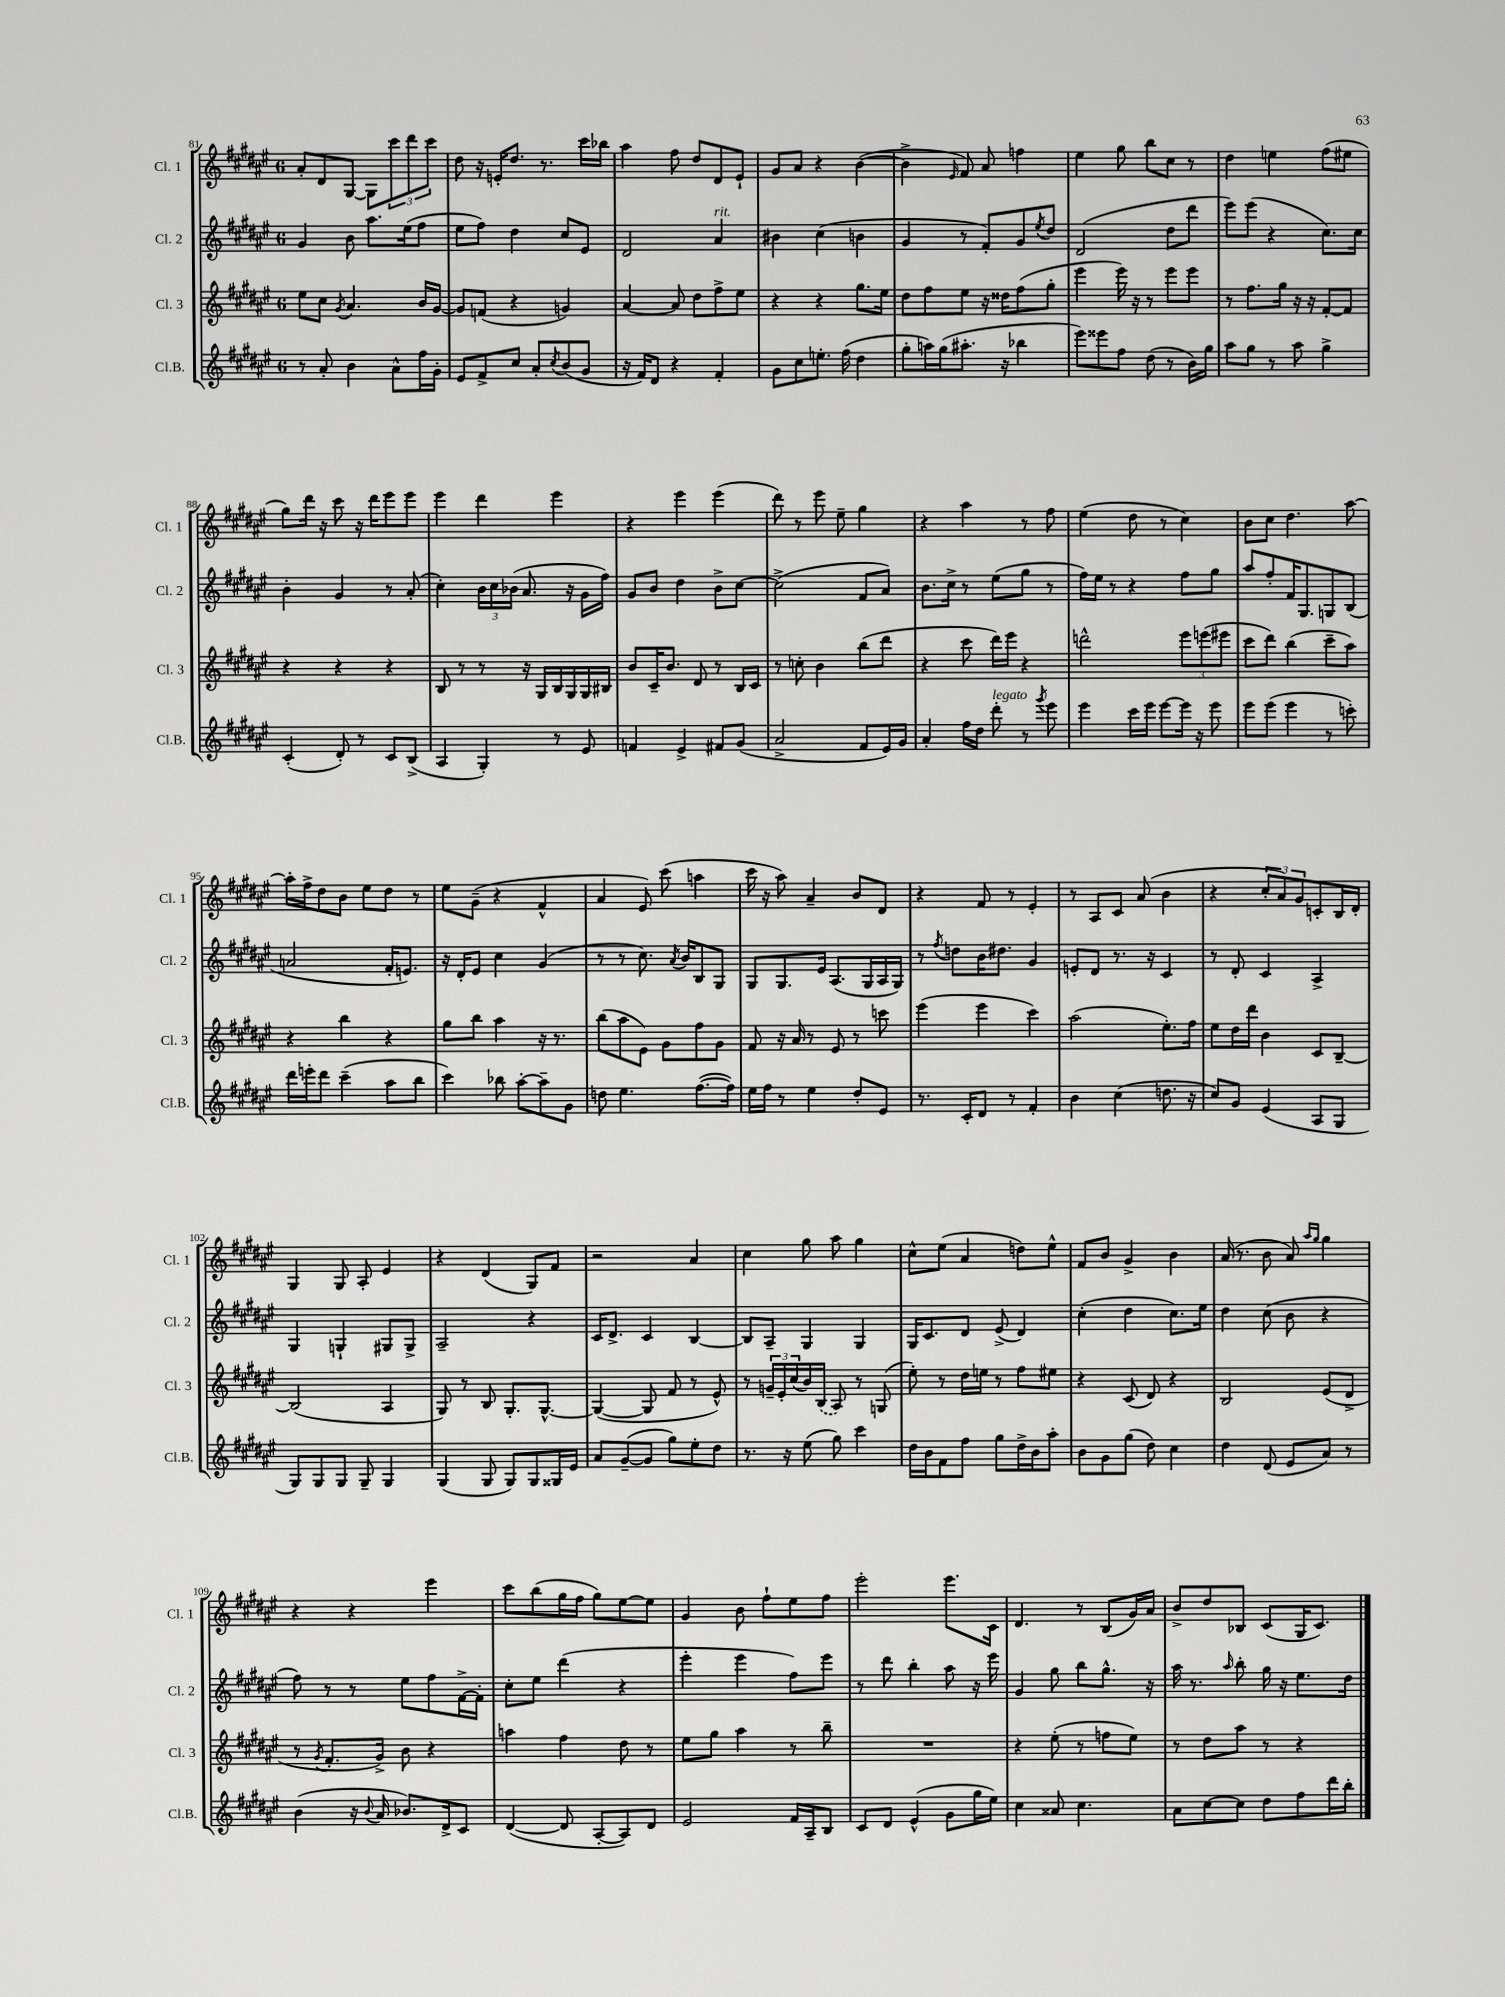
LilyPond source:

<<
\new StaffGroup <<
\new Staff = "s0" \with { instrumentName = "Cl. 1" shortInstrumentName = "Cl. 1" } {
    \clef treble \key fis \major \once \override Staff.TimeSignature.style = #'single-digit \time 6/8
    ais'8-. dis'8 gis8~ gis8 \tuplet 3/2 { cis'''8 dis'''8 cis'''8 } |
    dis''8 r16 e'16-. dis''8. r8. cis'''16 bes''16 |
    ais''4 fis''8 dis''8 dis'8 eis'8-! |
    gis'8 ais'8 r4 b'4~( |
    b'4-> \grace { eis'16 } fis'8) ais'8 f''4 |
    eis''4 gis''8 b''8 cis''8 r8 |
    dis''4 e''4 fis''8( eis''8 |
    gis''8) dis'''16 r16 cis'''8 r16 dis'''16 eis'''8 eis'''8 |
    eis'''4 dis'''4 eis'''4 |
    r4 eis'''4 eis'''4( |
    dis'''8) r8 eis'''8 eis''8-- gis''4 |
    r4 ais''4 r8 fis''8 |
    eis''4( dis''8 r8 cis''4) |
    b'8 cis''8 dis''4. ais''8~ |
    ais''16-. fis''16-> dis''8 b'8 eis''8 dis''8 r8 |
    eis''8 gis'8--( r4 fis'4-^ |
    ais'4 eis'8) cis'''8( a''4 |
    cis'''16 r16 ais''8) ais'4-- b'8 dis'8 |
    r4 fis'8 r8 eis'4-. |
    r8 ais8 cis'8 ais'8( b'4 |
    r4 \tuplet 3/2 { cis''8-. ais'8) gis'8 } c'8-. b16 dis'16-. |
    gis4 gis8 ais8-. eis'4 |
    r4 dis'4( gis8) fis'8 |
    r2 ais'4 |
    cis''4 gis''8 ais''8 gis''4 |
    cis''8-^ eis''8( ais'4 d''8) eis''8-^ |
    fis'8 b'8 gis'4-> b'4 |
    ais'16( r8. b'8 ais'8) \grace { ais''16 gis''16 } gis''4 |
    r4 r4 eis'''4 |
    cis'''8 b''8( gis''16 fis''16 gis''8) eis''8~ eis''8 |
    gis'4 b'8 fis''8-! eis''8 fis''8 |
    eis'''2-. eis'''8. cis'16 |
    dis'4. r8 b8( gis'16) ais'16 |
    b'8-> dis''8 bes8 cis'8( gis16 cis'8.) \bar "|." |
}
\new Staff = "s1" \with { instrumentName = "Cl. 2" shortInstrumentName = "Cl. 2" } {
    \clef treble \key fis \major \once \override Staff.TimeSignature.style = #'single-digit \time 6/8
    gis'4 b'8 ais''8. eis''16( fis''8 |
    eis''8 fis''8) dis''4 cis''8 eis'8 |
    dis'2 ais'4^\markup { \italic "rit." } |
    bis'4 cis''4( b'4 |
    gis'4 r8 fis'8-.) gis'8 \acciaccatura { eis''8 } dis''8 |
    dis'2( dis''8 dis'''8 |
    eis'''8) eis'''8( r4 cis''8.) cis''16 |
    b'4-. gis'4 r8 ais'8-.( |
    cis''4-.) \tuplet 3/2 { b'16 cis''16 bes'16( } ais'8. r16 gis'16 fis''16) |
    gis'8 b'8 dis''4 b'8-> cis''8~ |
    cis''2->( fis'8 ais'8) |
    b'8. cis''16-> r8 eis''8( gis''8 r8 |
    fis''16) eis''16 r8 r4 fis''8 gis''8 |
    ais''8 fis''8-. fis'16 gis8. g8 b8( |
    a'2 fis'16-. e'8.) |
    r16 dis'16-. eis'8 cis''4 gis'4( |
    r8 r8 cis''8.) \acciaccatura { ais'8 } b'16 b8 gis8 |
    gis8 gis8. eis'16 ais8.( gis16 ais16 gis16) |
    r8 \acciaccatura { fis''8 } d''8 b'16 dis''8. gis'4 |
    e'8-. dis'8 r8. r16 cis'4 |
    r8 dis'8-. cis'4 ais4-> |
    gis4 g4-! gis8 gis8-> |
    ais2-- r4 |
    cis'16 dis'8.-> cis'4 b4~ |
    b8 ais8-- gis4 gis4 |
    gis16 cis'8. dis'8 eis'8->( dis'4) |
    cis''4-.( dis''4 cis''8.) eis''16 |
    dis''4 cis''8( b'8 r4 |
    fis''8) r8 r8 eis''8 fis''8 fis'16~-> fis'16-. |
    cis''8-. eis''8 dis'''4( r4 |
    eis'''4-. eis'''4 fis''8) eis'''8 |
    r8 dis'''8 b''4-. ais''8 r16 eis'''16 |
    gis'4 gis''8 b''8 gis''8.-^ r16 |
    ais''16 r8. \grace { ais''16 } b''8-. gis''16 r16 eis''8. dis''16 \bar "|." |
}
\new Staff = "s2" \with { instrumentName = "Cl. 3" shortInstrumentName = "Cl. 3" } {
    \clef treble \key fis \major \once \override Staff.TimeSignature.style = #'single-digit \time 6/8
    eis''8 cis''8 \acciaccatura { gis'8 } ais'4. b'16 gis'16~ |
    gis'8 f'8( r4 g'4) |
    ais'4~ ais'8 dis''8 fis''8-> eis''8 |
    r4 r4 gis''8. eis''16 |
    dis''8 fis''8 eis''8 r16 disis''16 fis''8( gis''8-. |
    eis'''4 eis'''16) r16 r8 eis'''8 eis'''8 |
    r8 fis''8. gis''16 r16 r16 fis'8~-. fis'8 |
    r4 r4 r4 |
    b8 r8 r8 r16 gis16 b16 gis16 gis16 bis16 |
    b'8 cis'16-- b'8. dis'8 r8 b16 cis'16 |
    r8 c''8-. b'4 b''8( dis'''8 |
    r4 cis'''8 dis'''16) eis'''16 r4 |
    d'''2-^ \tuplet 3/2 { eis'''8 e'''8( eis'''8 } |
    cis'''8 dis'''8) b''4( cis'''8-- ais''8) |
    r4 b''4 r4 |
    gis''8 b''8 ais''4 r16 r8. |
    b''8( ais''8 eis'8) gis'8 fis''8 gis'8 |
    fis'8 r16 ais'16 r8 eis'8 r8 c'''8 |
    eis'''4( eis'''4 cis'''4) |
    ais''2( eis''8.-.) fis''16 |
    eis''8 dis''16 dis'''16 b'4 cis'8 b8~-- |
    b2( ais4 |
    gis8) r8 b8 gis8.-. gis8.~-^ |
    gis4~( gis8 fis'8 r8 eis'8-^) |
    r8 \tuplet 3/2 { g'16-- eis'16-. cis''16( } b'16) \once \slurDashed b16( ais8) r8 g8( |
    eis''8-.) r8 dis''16 e''16 r8 fis''8 eis''8 |
    r4 cis'8( dis'8) r4 |
    b2 eis'8( dis'8-> |
    r8 \acciaccatura { gis'8 } fis'8.-. gis'16->) b'8 r4 |
    a''4 fis''4 dis''8 r8 |
    eis''8 gis''8 ais''4 r8 b''8-- |
    R2. |
    r4 eis''8-.( r8 f''8 eis''8) |
    r8 dis''8 ais''8 r8 r4 \bar "|." |
}
\new Staff = "s3" \with { instrumentName = "Cl.B." shortInstrumentName = "Cl.B." } {
    \clef treble \key fis \major \once \override Staff.TimeSignature.style = #'single-digit \time 6/8
    r8 ais'8-. b'4 ais'8-^ fis''16 gis'16-. |
    eis'8 fis'8-> cis''8 ais'8-. \acciaccatura { cis''8 } b'8( gis'8 |
    r16 fis'16) dis'8 r4 fis'4-. |
    gis'8 cis''8 e''8.-. fis''16( dis''4 |
    gis''8-. a''16) gis''16( ais''8.-. r16 bes''4 |
    eis'''8) eisis'''8 fis''8 dis''8( r8 b'16) gis''16 |
    ais''8 gis''8 r8 ais''8 gis''4-> |
    cis'4-.( dis'8-.) r8 cis'8 b8->( |
    ais4 gis4-.) r8 eis'8 |
    f'4 eis'4-> fis'8 gis'8( |
    ais'2-> fis'8 eis'16) gis'16 |
    ais'4-. fis''16 dis''16 dis'''8-.^\markup { \italic "legato" } r8 \acciaccatura { gis'''8 } eis'''8 |
    eis'''4 cis'''16 eis'''16 eis'''8~ eis'''16 r16 eis'''8 |
    eis'''8 eis'''8( eis'''4 r8 c'''8-.) |
    dis'''16 e'''16-. dis'''8 cis'''4--( ais''8 b''8 |
    cis'''4) bes''8 ais''8~-. ais''8-- gis'8 |
    d''8 eis''4. fis''8.~( fis''16) |
    eis''16 fis''16 r8 eis''4 dis''8-. eis'8 |
    r8. cis'16-. dis'8 r8 fis'4-. |
    b'4 cis''4( d''8. r16 |
    cis''8) gis'8 eis'4( ais8 gis8 |
    gis8) gis8 gis8 gis8-- gis4 |
    gis4( gis8 gis8) gis8 gisis16 eis'16 |
    ais'8 gis'8~--( gis'8 gis''8) eis''8-. dis''8 |
    r8. r16 eis''8( gis''8) cis'''4 |
    dis''16 b'16 fis'8 fis''8 gis''8 dis''16-> b'16 ais''8-. |
    b'8 gis'8 gis''8( dis''8) cis''4 |
    dis''4 dis'8( eis'8 ais'8) r8 |
    b'4( r16 \appoggiatura { b'8 } ais'16 bes'8.) dis'16-> cis'8 |
    dis'4~( dis'8 ais8~-. ais8) dis'8 |
    eis'2 fis'16 ais16-- b8 |
    cis'8 dis'8 eis'4-^( gis'8 gis''16 eis''16) |
    cis''4 aisis'8 cis''4. |
    ais'8 cis''8~ cis''8 dis''8 fis''8 dis'''16 b''16-. \bar "|." |
}
>>
>>
\layout { \context { \Score currentBarNumber = #81 } }
